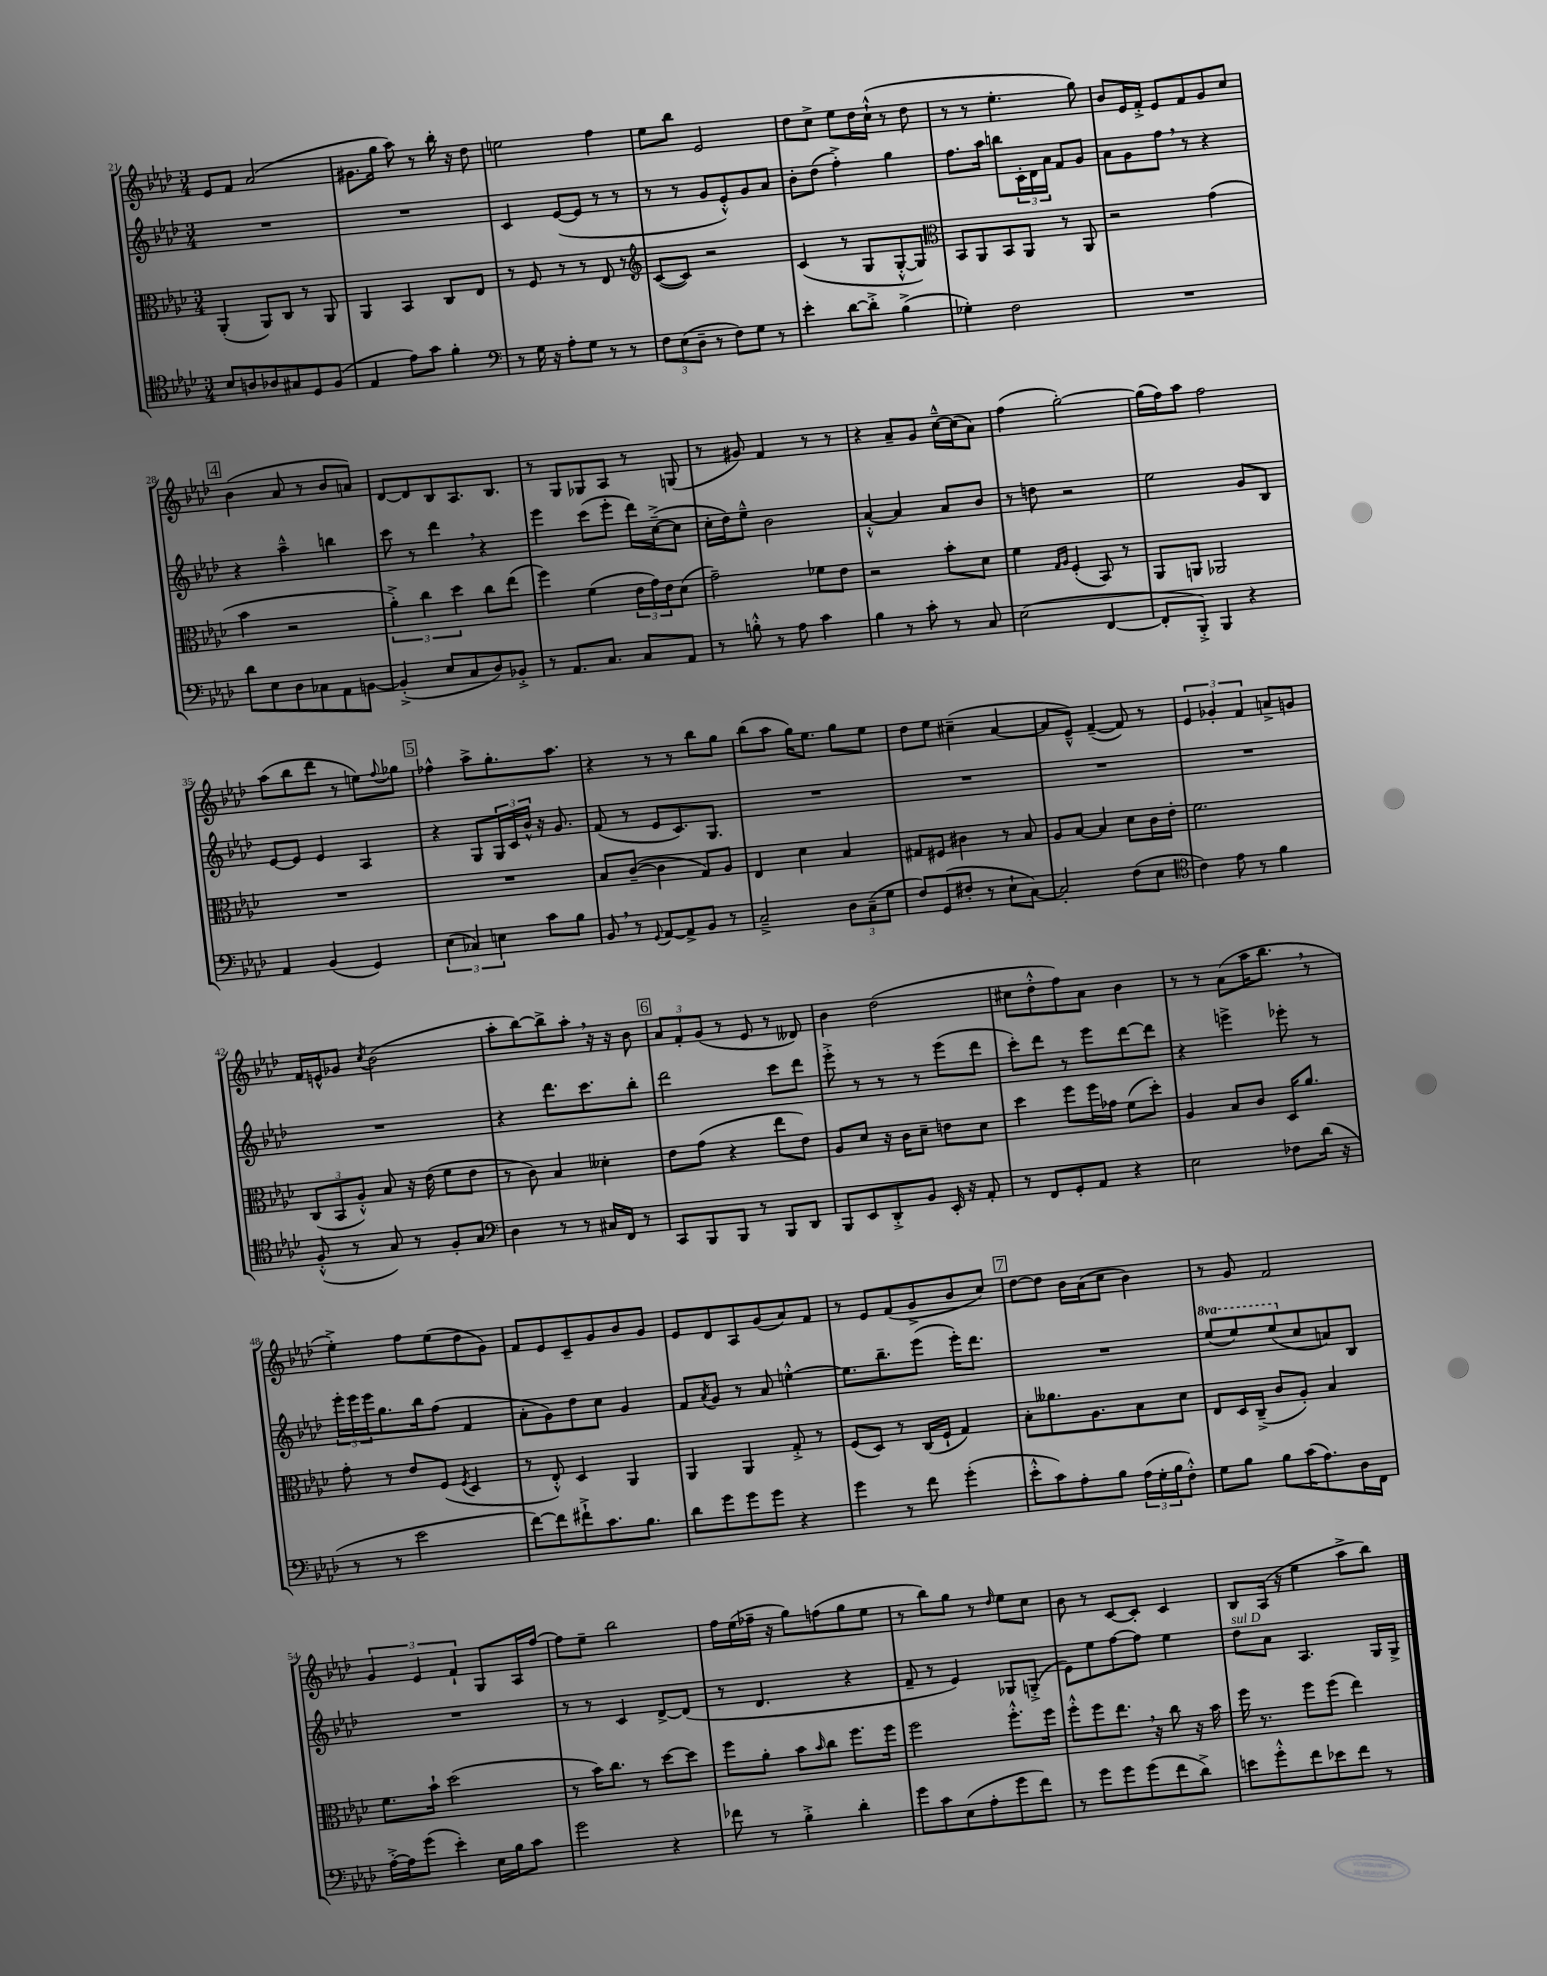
<<
\new StaffGroup <<
\new Staff = "s0" {
    \clef treble \key aes \major \numericTimeSignature \time 3/4
    ees'8 f'8 aes'2( |
    gis'8. g''16 aes''8) r8 bes''16-. r16 des''8 |
    e''2 f''4 |
    ees''8 bes''8 ees'2 |
    des''8 c''8-> ees''8 des''16 c''16-!-^( r8 des''8 |
    r8 r8 ees''4.-. g''8) |
    bes'8 ees'16 f'16-.-> ees'8 f'8 g'8 c''8 |
    \mark \markup { \box "4" } bes'4( aes'8 r8 bes'8 a'8) |
    des'8~ des'8 bes8 aes8. bes8. |
    r8 g8 ges8 aes8 r8 g8( |
    r8 gis'8) f'4 r8 r8 |
    r4 aes'8-- g'8 c''16~---^ c''16( aes'8) |
    f''4( g''2~-.) |
    g''16( f''16) aes''8 f''2 |
    aes''8( bes''8 des'''8 r8 e''8) \appoggiatura { f''8 } ges''8 |
    \mark \markup { \box "5" } fes''4-^ aes''8-> g''8.-. aes''8. |
    r4 r8 r8 bes''8 g''8 |
    bes''8( aes''8 g''16) ees''8. g''8 ees''8 |
    des''8 ees''8 cis''4--( aes'4~ |
    aes'8 ees'8---^) f'4~--( f'8) r8 |
    \tuplet 3/2 { ees'4 ges'4-. f'4 } a'8-> g'8 |
    f'16 e'16-^ ges'8 \acciaccatura { c''8 } bes'2( |
    aes''8-. bes''8~) bes''8-> aes''8-. \breathe r16 r16 bes'8 |
    \mark \markup { \box "6" } \tuplet 3/2 { aes'8 f'8-. g'8( } r8 ees'8 r8 deses'8) |
    bes'4 des''2( |
    cis''8 des''8-.-^ f''8) aes'8 bes'4 |
    r8 r8 aes'8( aes''16 bes''8. \breathe r8 |
    ees''4-.->) f''8 ees''8( des''8 g'8) |
    f'8 ees'8 c'8-- g'8 bes'8 g'8 |
    ees'8 des'8 aes8 g'8( aes'8) f'8 |
    r8 ees'8 f'8( g'8-> bes'8 c''8) |
    \mark \markup { \box "7" } des''8~ des''8 bes'16 aes'16( c''8 bes'4) |
    r8 g'8 f'2 |
    \tuplet 3/2 { g'4 ees'4 f'4-! } g8 aes16 f''16~ |
    f''8 ees''8-- bes''2 |
    f''16 ees''16( fes''16-- r16 g''8) f''8( g''8 ees''8 |
    r8 bes''8) g''8 r8 \grace { des''16 } ees''8 c''8 |
    bes'8 r8 c'8~ c'8-. c'4 |
    bes8 aes16( r16 ees''4 aes''8-> bes''8) \bar "|." |
}
\new Staff = "s1" {
    \clef treble \key aes \major \numericTimeSignature \time 3/4 \set Staff.ottavationMarkups = #ottavation-simple-ordinals
    R2. |
    R2. |
    c'4 ees'8~( ees'8 r8 r8 |
    r8 r8 g'8 ees'8-.-^) g'8 aes'8 |
    bes'8-. des''8( f''4-.->) g''4 |
    f''8. aes''16 b''8 \tuplet 3/2 { c'16-. des'16 aes'16 } f'8 g'8 |
    aes'8 g'8 f''8 \breathe r8 r4 |
    \mark \markup { \box "4" } r4 aes''4---^ b''4 |
    c'''8 r8 des'''4 \breathe r4 |
    ees'''4 c'''8( ees'''8-. des'''16) c''16~--->( c''8 |
    c''16-. des''16) ees''8---^ bes'2 |
    aes'4~-.-^ aes'4 aes'8 bes'8 |
    r8 d''8 r2 |
    ees''2 g'8 bes8 |
    ees'8~ ees'8 ees'4 aes4 |
    \mark \markup { \box "5" } r4 g8 \tuplet 3/2 { g16 c'16 bes'16-^ } r16 g'8. |
    f'8( r8 ees'8 c'8.) g8. |
    R2. |
    R2. |
    R2. |
    R2. |
    R2. |
    r4 des'''8. c'''8. bes''8-. |
    \mark \markup { \box "6" } des'''2 c'''8 des'''8 |
    ees'''8-.-> r8 r8 r8 ees'''8( des'''8 |
    c'''8-.) des'''8 r8 ees'''8 des'''8~ des'''8 |
    r4 e'''4-> ees'''8-. r8 |
    \tuplet 3/2 { ees'''16-. ees'''16 ees'''16 } g''8. bes''16 f''8( f'4 |
    aes'8-. g'8) des''8 c''8 g'4 |
    f'8 \acciaccatura { aes'8 } g'8 r8 aes'8 e''4~-.-^ |
    e''8. bes''8.-- ees'''8( ees'''16-.) des'''8. |
    \mark \markup { \box "7" } R2. |
    \ottava #1 ees'''8( ees'''8) ees'''8( \ottava #0 c''8 a'8) bes8 |
    R2. |
    r8 r8 c'4 des'8~-> des'8( |
    r8 des'4. r4 |
    f'8-- r8 ees'4) ges8 g8-.->( |
    ees'8) ees''8 f''8~ f''8 ees''4 |
    des''8^\markup { \italic "sul D" } aes'8 aes4. g16 g16-> \bar "|." |
}
\new Staff = "s2" {
    \clef alto \key aes \major \numericTimeSignature \time 3/4
    aes,4-.( aes,8) c8 r8 aes,8 |
    aes,4 bes,4 c8 ees8 |
    r8 f8 r8 r8 ees8 r8 |
    \clef treble c'8~( c'8) r2 |
    c'4( r8 g8 g8~-.-^ g8) |
    \clef alto bes,8 aes,8 bes,8 aes,8 r8 aes,8 |
    r2 g'4( |
    \mark \markup { \box "4" } bes'4 r2 |
    \tuplet 3/2 { aes'4-.->) c''4 des''4 } c''8 ees''8( |
    f''4) f'4( \tuplet 3/2 { ees'16 g'16) ees'16 } des'8( |
    g'2--) fes'8 ees'8 |
    r2 bes'8-. des'8 |
    f'4 \grace { g16 aes16 } f4-.( bes,8) r8 |
    aes,8 a,8 aes,2 |
    R2. |
    \mark \markup { \box "5" } R2. |
    bes8 c'8~--( c'4 g8) aes8 |
    ees4 des'4 bes4 |
    gis8 fis8 cis'4 r8 bes8 |
    aes8 bes8~ bes4 des'8 c'16 ees'16-. |
    f'2. |
    \tuplet 3/2 { c8( bes,8 aes8-.-^) } bes8 r16 ees'16( f'8 ees'8 |
    r8 c'8) bes4 deses'4-. |
    \mark \markup { \box "6" } ees'8 g'8( r4 ees''8 ees'8) |
    aes8 des'8 r16 c'16 des'8-- e'8 des'8 |
    des''4 f''8 f''16 ges'16 f'8( des''8-.) |
    aes4 bes8 c'8 des16 aes'8. |
    g'8-. r8 ees'8 f8( \acciaccatura { f8 } des4 |
    r8 ees8-.-^) des4 aes,4 |
    aes,4 aes,4 g8-.-> r8 |
    f8( des8) r8 c16( f16-! g4) |
    \mark \markup { \box "7" } bes8-. aeses'8. aes8. bes8 des'8 |
    ees8 des16 c16--->( c'8 aes8-.) bes4 |
    f'8. bes'16-! des''2( |
    r8 bes'16) c''8. r8 des''8~ des''8 |
    f''8 aes'8-. bes'8 \grace { bes'16 } c''8 f''8. f''16 |
    f''2 f''8.-.-^ f''16 |
    f''8-.-^ f''8 ees''8. \breathe r16 c''8 r16 bes'16 |
    f''16 r8. f''8 f''8( ees''4) \bar "|." |
}
\new Staff = "s3" {
    \clef tenor \key aes \major \numericTimeSignature \time 3/4
    bes8 a8 aes8 gis8 des8 f8( |
    ees4 ees'8) g'8 f'4-. |
    \clef bass r8 g16 r16 aes8-. g8 r8 r8 |
    \tuplet 3/2 { f8 ees8( des8-- } r8 f8) g8 r8 |
    ees'4-. des'8~ des'8-.-> bes4->( |
    ges4-.) f2 |
    R2. |
    \mark \markup { \box "4" } des'8 ees8 des8 ces8 aes,8 b,8~ |
    b,4-.->( ees8 c8 des8) bes,8-.-> |
    r8 aes,8. c8. c8 aes,8 |
    r8 b8-.-^ r8 aes8 c'4 |
    bes4 r8 c'8-. r8 c8 |
    ees2( f,4~ |
    f,8-. bes,,8-.->) bes,,4 r4 |
    aes,4 bes,4( g,4) |
    \mark \markup { \box "5" } \tuplet 3/2 { ees4( ces4) e4 } c'8 bes8 |
    bes,8 \breathe r8 \appoggiatura { g,8 } aes,8~ aes,8-> bes,8 r8 |
    c2---> \tuplet 3/2 { des8 c8--( g8 } |
    f8) g,8( fis8-. r8 ees8-! c8~) |
    c2-. f8( ees8 |
    \clef tenor c'4) ees'8 r8 f'4 |
    f8-.-^( r8 g8) r8 f8-. g8 |
    \clef bass des4 r8 r8 cis16 f,16 r8 |
    \mark \markup { \box "6" } c,8 bes,,8 bes,,8 r8 bes,,8 des,8 |
    bes,,8 ees,8 des,8-.-> bes,8 ees,16-. r16 aes,8-. |
    r8 f,8 g,8-. aes,8 r4 |
    ees2 fes8 des'16( r16 |
    r8 r8 ees'2 |
    f'8~) f'8 fis'8-!-> c'8. bes8. |
    des'8 g'8 g'8 g'8 r4 |
    g'4 r8 f'8 g'4-.( |
    \mark \markup { \box "7" } ees'8-.-^ c'8) aes8-. bes8 \tuplet 3/2 { aes16( g16-. bes16 } f8-.-^) |
    g8 bes8 bes8 c'16( aes8.) des16 f,16 |
    aes16~-.-> aes16 g'8( ees'4-.) ees16 bes16 c'8 |
    g'2 r4 |
    fes'8 r8 bes4-.-> des'4-. |
    g'8 c'8 ees8( aes8-. g'8 f'8) |
    r8 g'8 g'8 g'8( f'8 des'8->) |
    e'8 g'8-.-^ f'8 ees'8 f'8 r8 \bar "|." |
}
>>
>>
\layout { \context { \Score currentBarNumber = #21 } }
